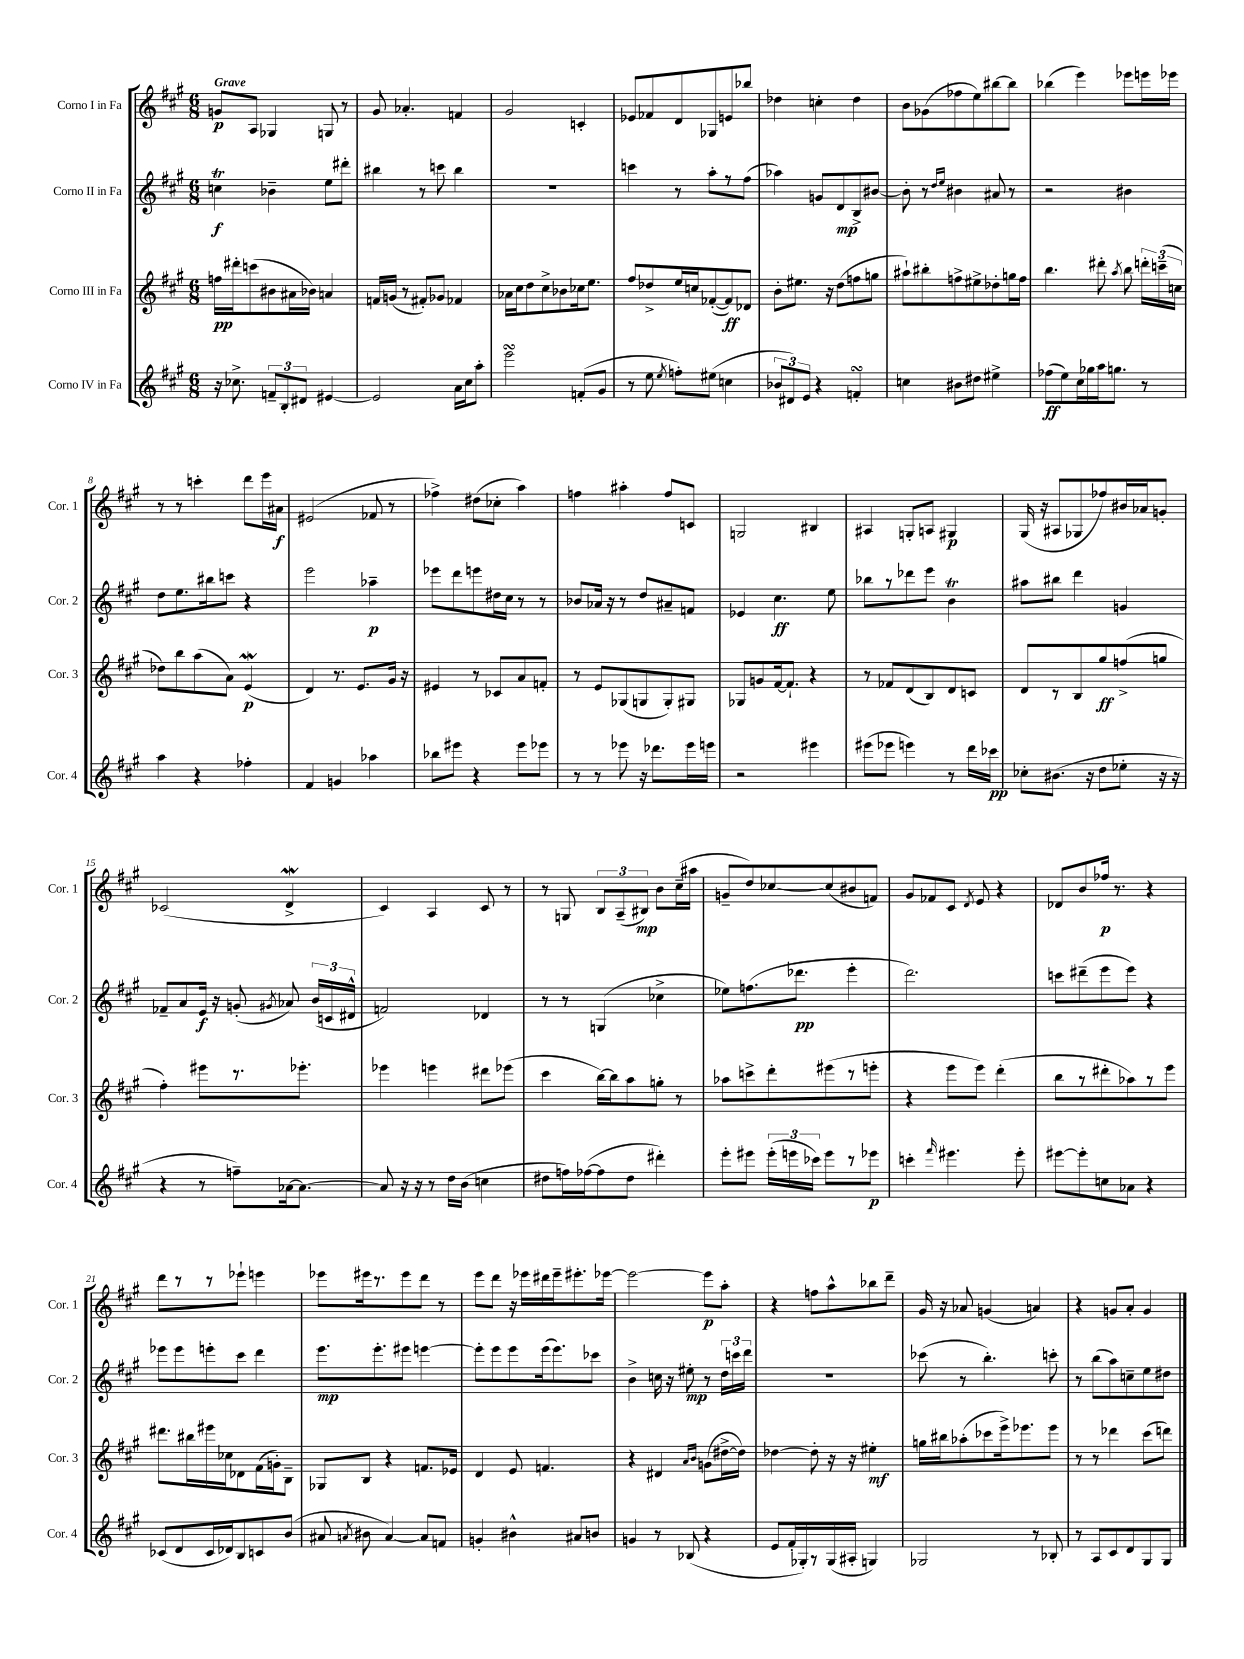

**kern	**dynam	**kern	**dynam	**kern	**dynam	**kern	**dynam
*part4	*part4	*part3	*part3	*part2	*part2	*part1	*part1
*staff4	*staff4	*staff3	*staff3	*staff2	*staff2	*staff1	*staff1
*I"Corno IV in Fa	*	*I"Corno III in Fa	*	*I"Corno II in Fa	*	*I"Corno I in Fa	*
*I'Cor. 4	*	*I'Cor. 3	*	*I'Cor. 2	*	*I'Cor. 1	*
*clefG2	*	*clefG2	*	*clefG2	*	*clefG2	*
*k[f#c#g#]	*	*k[f#c#g#]	*	*k[f#c#g#]	*	*k[f#c#g#]	*
*M6/8	*	*M6/8	*	*M6/8	*	*M6/8	*
=1	=1	=1	=1	=1	=1	=1	=1
!	!	!	!	!	!	!LO:TX:a:B:t=Grave	!
16r	.	16ffn\LL	pp	4ccnT\	f	8gn/L	p
8.cc-X^\	.	16ddd#X'\J	.	.	.	.	.
.	.	(8cccn\	.	.	.	8A/J	.
12fn~/L	.	8b#X\	.	4b-X~\	.	4G-X/	.
12B'/	.	.	.	.	.	.	.
.	.	16a#X\L	.	.	.	.	.
12d#X/J	.	.	.	.	.	.	.
.	.	16b-X\JJ)	.	.	.	.	.
[4e#X/	.	4an/	.	8ee\L	.	8Gn/	.
.	.	.	.	8ddd#X'\J	.	8r	.
=2	=2	=2	=2	=2	=2	=2	=2
2e#/]	.	16fn/LL	.	4bb#X\	.	8g#/	.
.	.	(16gn/JJ	.	.	.	.	.
.	.	8r	.	.	.	4.a-X'/	.
.	.	8f#X'/L)	.	8r	.	.	.
.	.	8g-X/J	.	8cccn\	.	.	.
16a\LL	.	4f-X/	.	4bb#\	.	4fn/	.
16cc#\J	.	.	.	.	.	.	.
8aa'\J	.	.	.	.	.	.	.
=3	=3	=3	=3	=3	=3	=3	=3
2eeesSSS\	.	16a-X\LL	.	2.r	.	2g#/	.
.	.	16cc#\J	.	.	.	.	.
.	.	8dd\	.	.	.	.	.
.	.	8cc#^\	.	.	.	.	.
.	.	8b-X\	.	.	.	.	.
(8fn'/L	.	16cc-X\k	.	.	.	4cn'/	.
.	.	8.ee\J	.	.	.	.	.
8g#/J	.	.	.	.	.	.	.
=4	=4	=4	=4	=4	=4	=4	=4
8r	.	8ff#/L	.	4cccn\	.	8e-X/L	.
8ee\	.	8dd-X^/	.	.	.	8f-X/	.
8qee/	.	.	.	.	.	.	.
8ffn'\L)	.	16ee/L	.	8r	.	8d/	.
.	.	16ccn/J	.	.	.	.	.
(8ee#X\J	.	([8f-X'/	.	8aa'\L	.	8G-X/	.
4ccn\	.	8f-/])	ff	8r	.	8en/	.
.	.	8d-X/J	.	(8ff#\J	.	8bb-X/J	.
=5	=5	=5	=5	=5	=5	=5	=5
12b-X/L	.	8b'\L	.	4aa-X\)	.	4dd-X\	.
12d#X/)	.	.	.	.	.	.	.
.	.	8.ee#X\J	.	.	.	.	.
12e/J	.	.	.	.	.	.	.
4r	.	.	.	8gn/L	.	4ccn'\	.
.	.	16r	.	.	.	.	.
.	.	(8dd\L	.	8d/	mp	.	.
4fnsSSs'/	.	8ffn\	.	8B^/	.	4dd-\	.
.	.	8ggn\J	.	[8b#X/J	.	.	.
=6	=6	=6	=6	=6	=6	=6	=6
4ccn\	.	8aa#X`\L)	.	8b#'\]	.	8b\L	.
.	.	8bb#X'\	.	8r	.	(8g-X\	.
.	.	.	.	16qqdd/LL	.	.	.
.	.	.	.	16qqee/JJ	.	.	.
8b#X\L	.	8ffn^\	.	4b#X\	.	8ff-X\	.
8dd#X\J	.	8ee#X^\	.	.	.	8ee\)	.
4ee#X^\	.	8dd-X'\	.	8a#X/	.	[8bb#X\	.
.	.	16ggn\L	.	8r	.	8bb#\J]	.
.	.	16ff\JJ	.	.	.	.	.
=7	=7	=7	=7	=7	=7	=7	=7
(8ff-X\L	ff	4.bb\	.	2r	.	(4bb-X\	.
8ee\)	.	.	.	.	.	.	.
16cc#\L	.	.	.	.	.	4eee\)	.
16gg-X\	.	.	.	.	.	.	.
16aa\J	.	8ddd#X'\	.	.	.	.	.
8.ggn\J	.	.	.	.	.	.	.
.	.	8qaa/	.	.	.	.	.
.	.	8bb\	.	4b#X\	.	8eee-X\L	.
8r	.	24dddn'\LL	.	.	.	16eeen\L	.
.	.	(24cccn~\	.	.	.	.	.
.	.	.	.	.	.	16eee-X\JJ	.
.	.	24ccn\JJ	.	.	.	.	.
!!LO:LB:g=z
=8	=8	=8	=8	=8	=8	=8	=8
4aa\	.	8dd-X\L)	.	8dd\L	.	8r	.
.	.	8bb\	.	8.ee\	.	8r	.
4r	.	(8aa\	.	.	.	4cccn'\	.
.	.	.	.	16bb#X\k	.	.	.
.	.	8a\J)	.	8cccn\J	.	.	.
4ff-X'\	.	(4eW/	p	4r	.	8ddd\L	.
.	.	.	.	.	.	16eee\L	.
.	.	.	.	.	.	16a#X\JJ	f
=9	=9	=9	=9	=9	=9	=9	=9
4f#/	.	4d/)	.	2eee\	.	(2e#X/	.
4gn/	.	8.r	.	.	.	.	.
.	.	8.e/L	.	.	.	.	.
4aa-X\	.	.	.	4aa-X~\	p	8f-X/	.
.	.	16g#/Jk	.	.	.	8r	.
.	.	16r	.	.	.	.	.
=10	=10	=10	=10	=10	=10	=10	=10
8bb-X\L	.	4e#X/	.	8eee-X\L	.	4ff-X^\)	.
8eee#X\J	.	.	.	8ddd\	.	.	.
4r	.	8r	.	8eeen\	.	(8dd#X\L	.
.	.	8c-X/L	.	16dd#X\L	.	8cc-X'\J	.
.	.	.	.	16cc#\JJ	.	.	.
8eee#\L	.	8a/	.	8r	.	4aa\)	.
8eee-X\J	.	8fn'/J	.	8r	.	.	.
=11	=11	=11	=11	=11	=11	=11	=11
8r	.	8r	.	8b-X/L	.	4ffn\	.
8r	.	8e/L	.	16a-X/Jk	.	.	.
.	.	.	.	16r	.	.	.
8eee-X\	.	(8G-X/	.	8r	.	4aa#X'\	.
16r	.	8Gn/	.	8dd/L	.	.	.
8.ddd-X\L	.	.	.	.	.	.	.
.	.	8G'/)	.	8a#X~/	.	8ff/L	.
16eee-\L	.	8G#X/J	.	8fn/J	.	8cn/J	.
16eeen\JJ	.	.	.	.	.	.	.
=12	=12	=12	=12	=12	=12	=12	=12
2r	.	8G-X/L	.	4e-X/	.	2Gn/	.
.	.	8gn/	.	.	.	.	.
.	.	[16f#/k	.	4.cc#\	ff	.	.
.	.	8.f#`/J]	.	.	.	.	.
4eee#X\	.	4r	.	.	.	4B#X/	.
.	.	.	.	8ee\	.	.	.
=13	=13	=13	=13	=13	=13	=13	=13
(8eee#X\L	.	8r	.	8bb-X\L	.	4A#X/	.
8eee-X\J	.	8f-X/L	.	8r	.	.	.
4eeen\)	.	(8d/	.	8ddd-X\	.	8Gn'/L	.
.	.	8B/)	.	8eee\J	.	8An/J	.
8r	.	8d/	.	4bT\	.	4G#X/	p
16ddd\LL	.	8cn/J	.	.	.	.	.
16ccc-X\JJ	pp	.	.	.	.	.	.
=14	=14	=14	=14	=14	=14	=14	=14
8cc-X'\L	.	8d/L	.	8aa#X\L	.	(16G#/	.
.	.	.	.	.	.	16r	.
(8.b#X\J	.	8r	.	8bb#X\J	.	8A#X/L	.
.	.	8B/	.	4ddd\	.	8G-X/	.
16r	.	.	.	.	.	.	.
8dd\L	.	8gg#/	ff	.	.	8ff-X/)	.
8ee-X'\J	.	(8ffn^/	.	4gn/	.	16b#X/L	.
.	.	.	.	.	.	16a-X/J	.
16r	.	8ggn/J	.	.	.	8gn'/J	.
16r	.	.	.	.	.	.	.
!!LO:LB:g=z
=15	=15	=15	=15	=15	=15	=15	=15
4r	.	4ff#'\)	.	8f-X~/L	.	(2c-X/	.
.	.	.	.	8a/	.	.	.
8r	.	8eee#X\L	.	16e/Jk	f	.	.
.	.	.	.	16r	.	.	.
8ffn~\L)	.	8.r	.	(8gn'/	.	.	.
.	.	.	.	8qg#X/	.	.	.
[16a-X\k	.	.	.	8a-X/)	.	4dw^/	.
8.a-\J_	.	8.eee-X'\J	.	.	.	.	.
.	.	.	.	(24b/LL	.	.	.
.	.	.	.	24cn/	.	.	.
.	.	.	.	24d#X^^/JJ	.	.	.
=16	=16	=16	=16	=16	=16	=16	=16
8a-/]	.	4eee-X\	.	2fn/)	.	4c#/)	.
16r	.	.	.	.	.	.	.
16r	.	.	.	.	.	.	.
8r	.	4eeen\	.	.	.	4A/	.
16dd\LL	.	.	.	.	.	.	.
(16b\JJ	.	.	.	.	.	.	.
4ccn\	.	8ddd#X\L	.	4d-X/	.	8c#/	.
.	.	(8eee-X\J	.	.	.	8r	.
=17	=17	=17	=17	=17	=17	=17	=17
8dd#X\L	.	4ccc#\	.	8r	.	8r	.
16ffn\L)	.	.	.	8r	.	8Gn/	.
([16ff-X\J	.	.	.	.	.	.	.
8ff-\]	.	[16bb\LL)	.	(4Gn/	.	12B/L	.
.	.	16bb\J]	.	.	.	.	.
.	.	.	.	.	.	(12A~/	.
8dd#\J	.	8aa\	.	.	.	.	.
.	.	.	.	.	.	12B#X/J)	mp
4ddd#X'\)	.	8ggn'\J	.	4cc-X^\	.	8b\L	.
.	.	8r	.	.	.	(16cc#~\L	.
.	.	.	.	.	.	16aa#X\JJ	.
=18	=18	=18	=18	=18	=18	=18	=18
8eee'\L	.	8aa-X\L	.	8ee-X\L)	.	8gn~/L	.
8eee#X\J	.	8cccn^\	.	(8.ffn\	.	8dd/)	.
(24eee#'\LL	.	8ddd'\	.	.	.	[8cc-X/	.
24eeen\	.	.	.	.	.	.	.
.	.	.	.	8.ddd-X\J	pp	.	.
24ccc-X\JJ)	.	.	.	.	.	.	.
8eee\L	.	(8eee#X\	.	.	.	(8cc-/]	.
8r	.	8r	.	4eee'\	.	8b#X/	.
8eee-X\J	p	8eeen'\J	.	.	.	8fn/J)	.
=19	=19	=19	=19	=19	=19	=19	=19
4cccn'\	.	4r	.	2.ddd\)	.	8g#/L	.
.	.	.	.	.	.	8f-X/	.
16qqfff#/	.	.	.	.	.	.	.
4.eee#X\	.	8eee\L	.	.	.	8c#/J	.
.	.	.	.	.	.	8qd/	.
.	.	8eee\J)	.	.	.	8e/	.
.	.	(4ddd'\	.	.	.	4r	.
8eee#'\	.	.	.	.	.	.	.
=20	=20	=20	=20	=20	=20	=20	=20
[8eee#X\L	.	8bb\L	.	8cccn\L	.	8d-X/L	.
8eee#'\]	.	8r	.	(8ddd#X~\	.	8b/	.
8ccn\	.	8ddd#X'\	.	8eee\	.	16ff-X/Jk	p
.	.	.	.	.	.	8.r	.
8a-X\J	.	8aa-X\)	.	8eee\J)	.	.	.
4r	.	8r	.	4r	.	4r	.
.	.	8eee\J	.	.	.	.	.
!!LO:LB:g=z
=21	=21	=21	=21	=21	=21	=21	=21
(8c-X/L	.	8.ddd#X\L	.	8eee-X\L	.	8ddd\L	.
8d/	.	.	.	8eee-\	.	8r	.
.	.	16bb#X\L	.	.	.	.	.
16c-/L	.	16eee#X\	.	8eeen'\	.	8r	.
16d-X/J)	.	16cc-X\J	.	.	.	.	.
8B/	.	8d-X\	.	8ccc#\J	.	8eee-X`\J	.
8cn/	.	(16f#\L	.	4ddd\	.	4eeen\	.
.	.	16gn'\J)	.	.	.	.	.
(8b/J	.	8B~\J	.	.	.	.	.
=22	=22	=22	=22	=22	=22	=22	=22
8a#X/	.	8G-X/L	.	8.eee\L	mp	8eee-X\L	.
8qan/	.	.	.	.	.	.	.
8b#X\	.	8B/J	.	.	.	16eee#X\k	.
.	.	.	.	8.eee'\	.	8.r	.
[4a/)	.	4r	.	.	.	.	.
.	.	.	.	8eee#X\J	.	8eee#\	.
8a/L]	.	8.fn/L	.	[4eeen\	.	8ddd\J	.
8fn/J	.	.	.	.	.	8r	.
.	.	16e-X/Jk	.	.	.	.	.
=23	=23	=23	=23	=23	=23	=23	=23
4gn'/	.	4d/	.	8eee'\L]	.	8eee\L	.
.	.	.	.	8eee\	.	8ddd\J	.
4b#X^^\	.	8e/	.	8eee\	.	16r	.
.	.	.	.	.	.	16eee-X\LL	.
.	.	4.fn/	.	(16eee\k	.	16ddd#X\	.
.	.	.	.	8.eee\)	.	16eee-~\J	.
8a#X/L	.	.	.	.	.	8.eee#X'\	.
8bn/J	.	.	.	8ccc-X\J	.	.	.
.	.	.	.	.	.	[16eee-X\Jk	.
=24	=24	=24	=24	=24	=24	=24	=24
4gn/	.	4r	.	4b^\	.	2eee-\_	.
8r	.	4d#X/	.	16ccn\	.	.	.
.	.	.	.	16r	.	.	.
(8B-X/	.	.	.	8ee#X'\	mp	.	.
.	.	16qqa/LL	.	.	.	.	.
.	.	16qqb/JJ	.	.	.	.	.
4r	.	(8gn\L	.	8r	.	8eee-\L]	p
.	.	[16dd#X^\L	.	24dd\LL	.	8aa'\J	.
.	.	.	.	24cccn\	.	.	.
.	.	16dd#\JJ])	.	.	.	.	.
.	.	.	.	24ddd\JJ	.	.	.
=25	=25	=25	=25	=25	=25	=25	=25
8e/L	.	[4dd-X\	.	2.r	.	4r	.
16f#'/L	.	.	.	.	.	.	.
16G-X'/)	.	.	.	.	.	.	.
8r	.	8dd-'\]	.	.	.	8ffn\L	.
(16G-/	.	16r	.	.	.	8aa^^\	.
16A#X'/JJ	.	16r	.	.	.	.	.
4Gn/)	.	4ee#X'\	mf	.	.	8bb-X\	.
.	.	.	.	.	.	8ddd~\J	.
=26	=26	=26	=26	=26	=26	=26	=26
2G-X/	.	16ggn\LL	.	(8ccc-X\	.	16g#/	.
.	.	16bb#X\J	.	.	.	16r	.
.	.	(8aa-X'\	.	8r	.	8a-X/	.
.	.	8ccc-X\	.	4.bb'\)	.	(4gn/	.
.	.	16eee^\k)	.	.	.	.	.
.	.	8.eee-X\	.	.	.	.	.
8r	.	.	.	.	.	4an/)	.
8B-X'/	.	8eee-\J	.	8cccn'\	.	.	.
=27	=27	=27	=27	=27	=27	=27	=27
8r	.	8r	.	8r	.	4r	.
8A/L	.	8r	.	(8bb\L	.	.	.
8c#/	.	4ddd-X\	.	8aa\)	.	8gn/L	.
8d/	.	.	.	8ccn~\	.	8a'/J	.
8G#/	.	(8ccc#\L	.	8ee\	.	4g/	.
8G#/J	.	8dddn\J)	.	8dd#X\J	.	.	.
==	==	==	==	==	==	==	==
*-	*-	*-	*-	*-	*-	*-	*-
